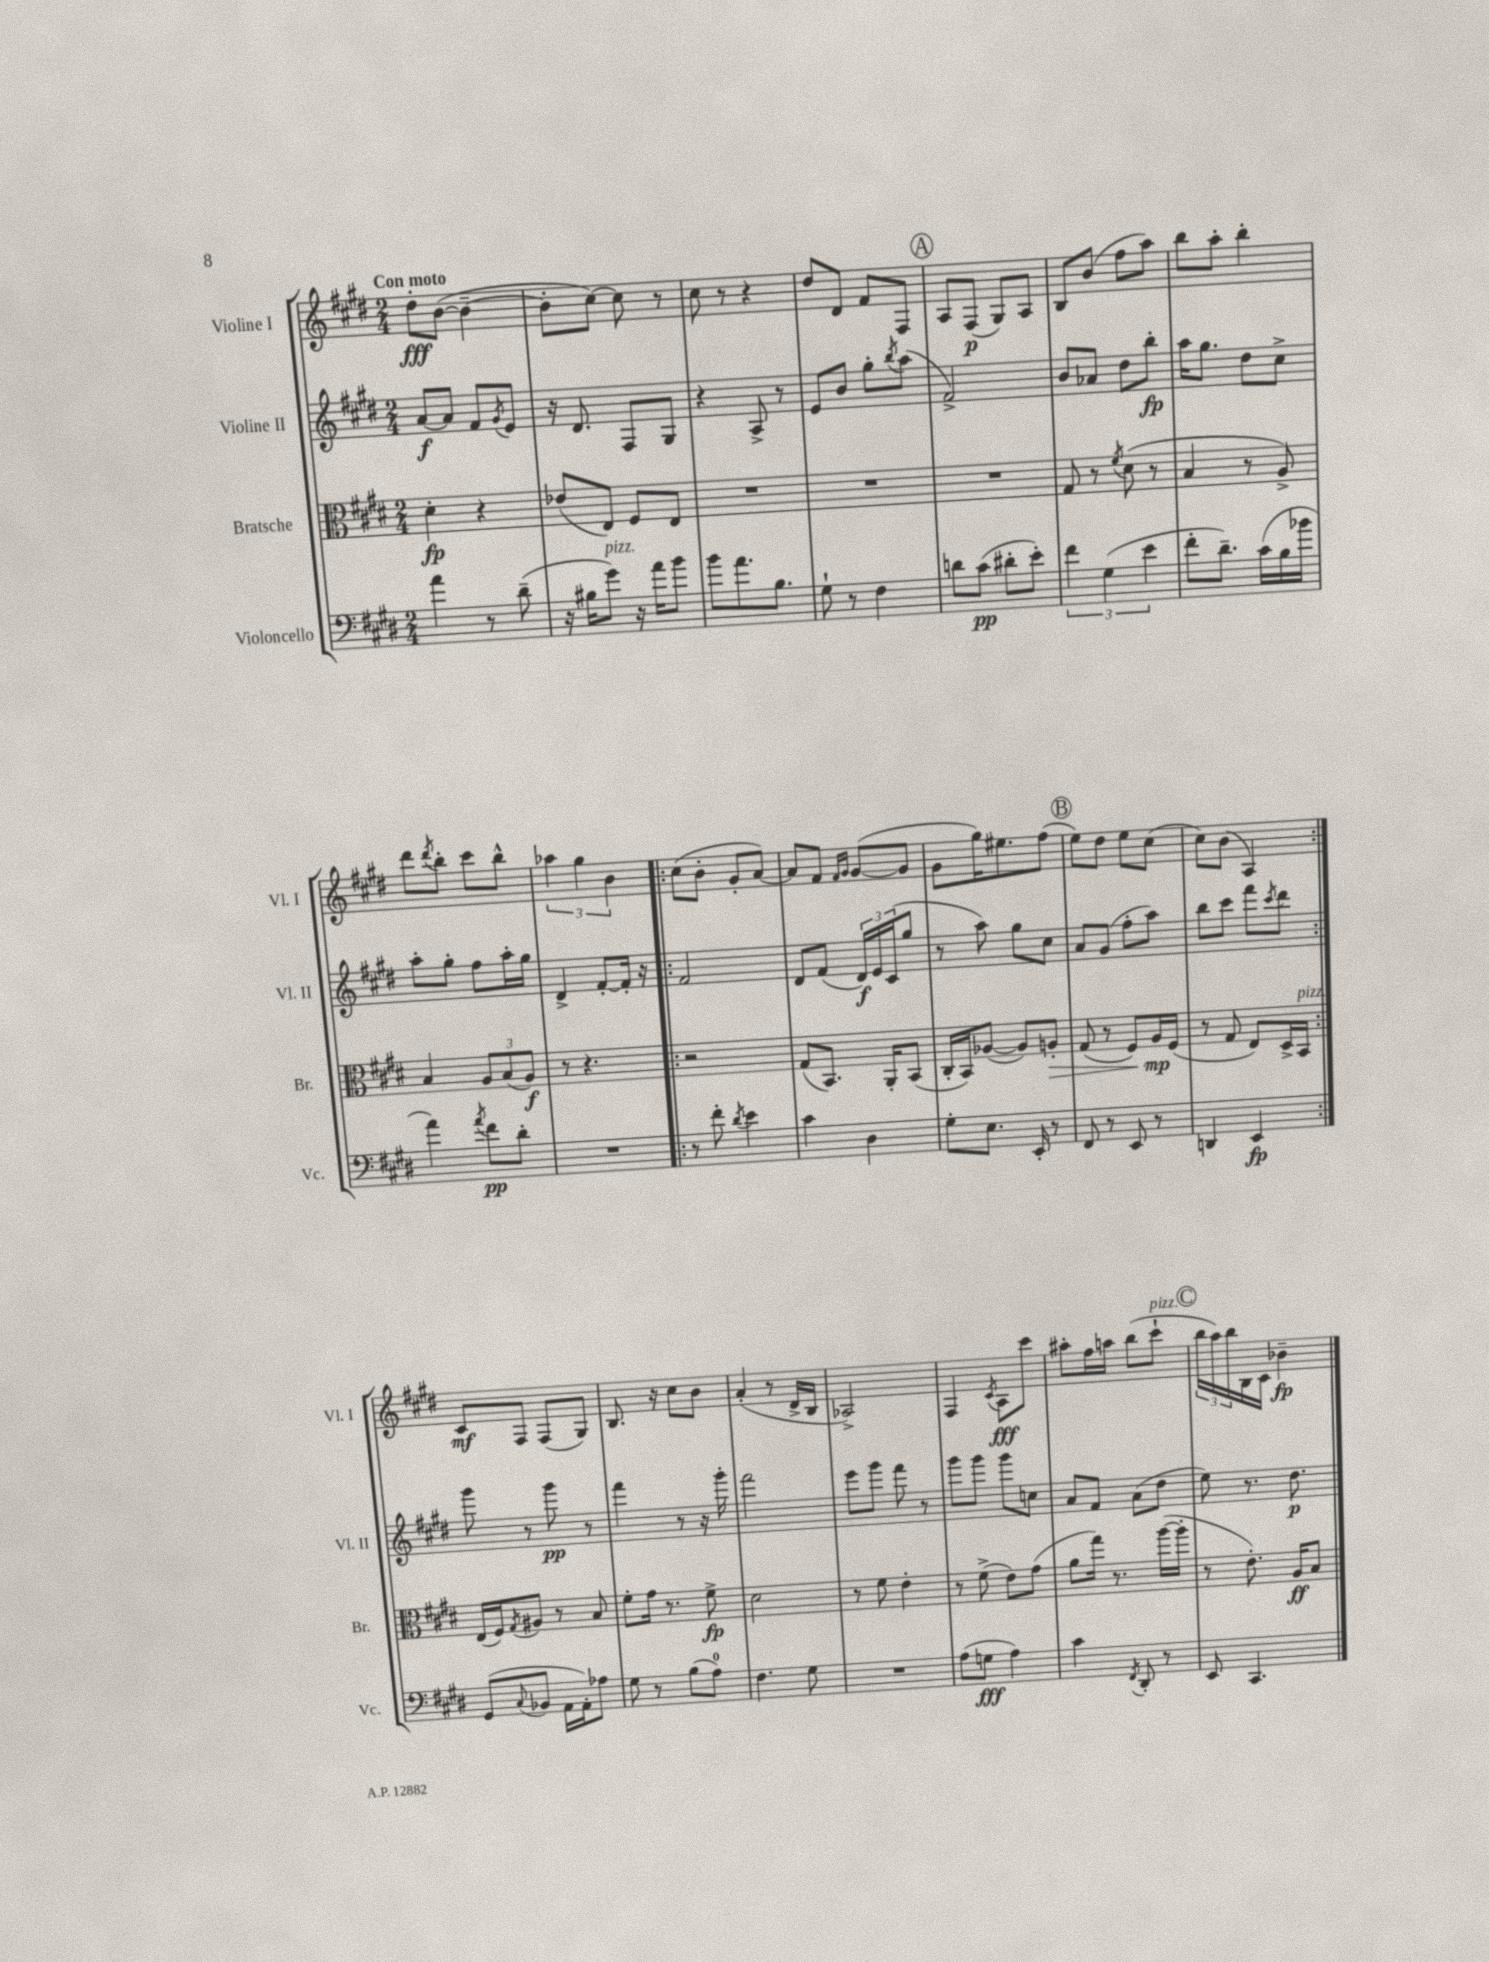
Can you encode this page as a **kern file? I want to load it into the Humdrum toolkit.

**kern	**kern	**kern	**kern
*staff4	*staff3	*staff2	*staff1
*clefF4	*clefC3	*clefG2	*clefG2
*k[f#c#g#d#]	*k[f#c#g#d#]	*k[f#c#g#d#]	*k[f#c#g#d#]
*M2/4	*M2/4	*M2/4	*M2/4
4a	4d#'	[8a	8dd#'
.	.	8a]	([8b
8r	4r	8f#	4b~_
.	.	8qg#	.
(8d#~	.	8e	.
=	=	=	=
16r	(8e-	16r	8b']
16B#	.	8.d#	.
8g#)	8E)	.	[8cc#)
16r	8F#	8F#	8cc#]
16a	.	.	.
8b	8E	8G#	8r
=	=	=	=
8b	2r	4r	8cc#
8.a	.	.	8r
.	.	8A^	4r
8.B	.	.	.
.	.	8r	.
=	=	=	=
8G#`	2r	8e	8dd#
8r	.	8b	8d#
4F#	.	8gg#'	8f#
.	.	8qbb	.
.	.	(8aa	8F#
=	=	=	=
8d	2r	2f#^)	8A
(8c#	.	.	(8F#
8d#'	.	.	8G#)
8e')	.	.	8A
=	=	=	=
6f#	8G#	8b	8B
.	8r	8a-	(8b
(6G#	.	.	.
.	8qf#	.	.
.	(8d#	8dd#	8ff#
6e	.	.	.
.	8r	8bb'	8aa)
=	=	=	=
8f#'	4B	16aa	8bb
.	.	8.gg#	.
8.d#~)	.	.	8aa'
.	8r	8dd#	4bb'
(16c#	.	.	.
16B	8A^)	8cc#^	.
16b-	.	.	.
=	=	=	=
4a)	4B	8aa'	8ddd#
.	.	.	8qddd#
.	.	8gg#'	8bb'
8qa	.	.	.
8f#	12A	8ff#	8ccc#
.	(12B	.	.
8d#'	.	16aa'	8bb^^
.	12A)	.	.
.	.	16gg#	.
=	=	=	=
2r	8r	4d#^	6aa-
.	4.r	.	.
.	.	.	6gg#
.	.	[8f#'	.
.	.	.	6b
.	.	16f#']	.
.	.	16r	.
=!|:	=!|:	=!|:	=!|:
8r	2r	2f#	(8cc#
8f#'	.	.	8b'
8qd#	.	.	.
4e	.	.	8g#'
.	.	.	[8a)
=	=	=	=
4c#	(8G#	8d#	8a]
.	8.BB)	(8f#	8f#
.	.	.	16qqf#
.	.	.	16qqg#
4D#	.	24d#)	([8g#
.	.	24e	.
.	16AA'	.	.
.	.	(24c#	.
.	(8BB	8gg#	8g#]
=	=	=	=
8G#'	16C#'	8r	8g#
.	16BB)	.	.
8.E	([8A-	8aa)	16gg#)
.	.	.	8.ee#
.	8A-])	8gg#	.
16EE'	.	.	.
8r	8A'	8cc#	(8ff#
=	=	=	=
8FF#	(8G#	8a	8ee)
8r	8r	(8g#	8dd#
8EE	8F#)	8ff#'	8ee
8r	16A	8aa)	(8cc#
.	(16F#	.	.
=	=	=	=
4DD	8r	8bb	8cc#)
.	8G#	8ccc#	(8b
4EE	8E)	8fff#	4A)
.	.	8qccc#	.
.	16D#^	8ddd#	.
.	16BB	.	.
=:|!	=:|!	=:|!	=:|!
(8GG#	(16E	8ggg#	8c#
.	16F#)	.	.
8qqC#	8qG#	.	.
8BB-	8A#	8r	8F#
16AA	8r	8ggg#	(8F#
16AA')	.	.	.
8A-	8B	8r	8G#)
=	=	=	=
8G#	8f#'	4fff#	8.B
8r	16g#	.	.
.	8.r	.	16r
(8B	.	8r	8cc#
8A)	8f#^	16r	8b
.	.	16ggg#'	.
=	=	=	=
4.F#	2d#	2fff#	(4a'
.	.	.	8r
8G#	.	.	16d#^
.	.	.	16B
=	=	=	=
2r	8r	8eee	2A-^)
.	8f#	8ggg#	.
.	4e'	8fff#	.
.	.	8r	.
=	=	=	=
(8A	8r	8ggg#	4F#
8G	(8f#^	8ggg#	.
.	.	.	8qc#
4A)	8e)	8ggg#	8A
.	(8g#	8cc	8ccc#
=	=	=	=
4c#	8a	8a	8aa#'
.	16gg#)	8f#	16ff#
.	8.r	.	16aa
8qFF#	.	.	.
8DD#'	.	(8a	(8bb
8r	([16aa	8dd#	8ccc#`
.	16aa']	.	.
=	=	=	=
8EE	8r	8ee)	24bb
.	.	.	24aa)
.	.	.	24bb
4.CC#	8.e')	8.r	16B
.	.	.	16c#
.	.	.	4b-~
.	16A	8.dd#	.
.	8B	.	.
==	==	==	==
*-	*-	*-	*-
